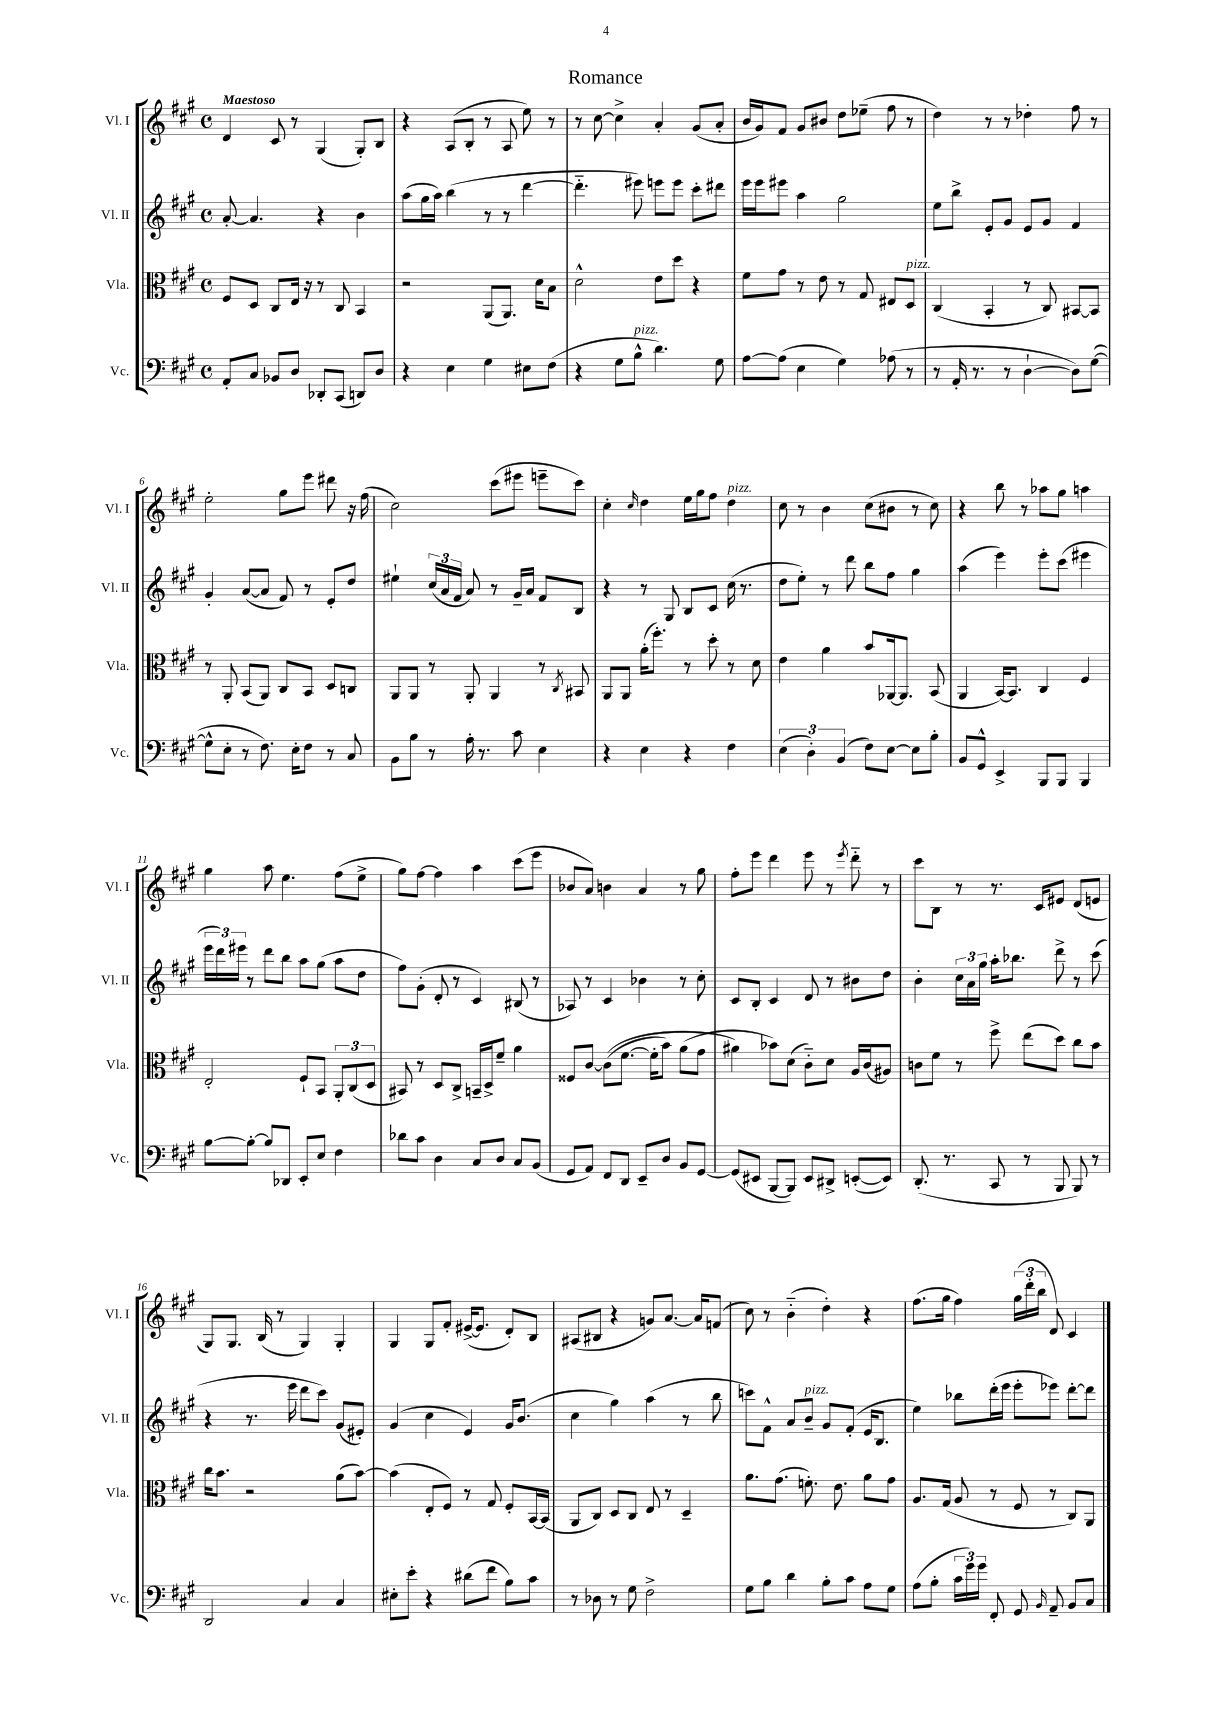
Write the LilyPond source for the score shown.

\header { title = "Romance" }
<<
\new StaffGroup <<
\new Staff = "s0" \with { instrumentName = "Vl. I" shortInstrumentName = "Vl. I" } {
    \clef treble \key a \major \defaultTimeSignature \time 4/4 \tempo "Maestoso"
    \autoBeamOff d'4 cis'8 r8 gis4( gis8[-.) b8] |
    r4 a8[( b8]-. r8 a8 e''8) r8 |
    r8 cis''8~ cis''4-> a'4-. gis'8[( a'8]-. |
    b'16[ gis'16) fis'8] gis'8[ bis'8] d''8[ ees''8]--( fis''8 r8 |
    d''4) r8 r8 des''4-. fis''8 r8 |
    e''2-. gis''8[ e'''8] dis'''8 r16 fis''16( |
    cis''2) cis'''8[( eis'''8] e'''8[-- cis'''8]) |
    cis''4-. \grace { cis''16 } d''4 e''16[ gis''16 fis''8] d''4^\markup { \italic "pizz." } |
    cis''8 r8 b'4 cis''8[( bis'8] r8 cis''8) |
    r4 b''8 r8 aes''8[ gis''8] a''4 |
    gis''4 a''8 e''4. fis''8[( e''8]-> |
    gis''8[) fis''8]~ fis''4 a''4 cis'''8[( e'''8] |
    bes'8[ a'8]) b'4 a'4 r8 gis''8 |
    fis''8[-. e'''8] d'''4 e'''8 r8 \acciaccatura { e'''8 } d'''8-_ r8 |
    cis'''8[ b8] r8 r8. cis'16[ eis'8] d'8[( e'8] |
    gis8[) gis8.] b16( r8 gis4) gis4-. |
    gis4 gis8[ fis'8]-. eis'16[~->( eis'8.] d'8[-.) b8] |
    ais8[( bis8] r4 g'8[) a'8.]~ a'16[ f'8]( |
    cis''8) r8 b'4-_( d''4-.) r4 |
    fis''8.[( gis''16] fis''4) \tuplet 3/2 { gis''16[( d'''16-. b''16] } d'8) cis'4 \bar "|." |
}
\new Staff = "s1" \with { instrumentName = "Vl. II" shortInstrumentName = "Vl. II" } {
    \clef treble \key a \major \defaultTimeSignature \time 4/4
    \autoBeamOff a'8~-. a'4. r4 b'4 |
    a''8[( gis''16 a''16]) b''4( r8 r8 d'''4~ |
    d'''4.-_ eis'''8) e'''8[ e'''8] cis'''8[-. dis'''8] |
    e'''16[ e'''16 eis'''8] a''4 gis''2 |
    e''8[ b''8]-> e'8[-. gis'8] e'8[ gis'8] fis'4 |
    gis'4-. a'8[~( a'8] fis'8) r8 e'8[-. d''8] |
    eis''4-! \tuplet 3/2 { cis''16[( a'16 fis'16] } a'8) r8 gis'16[-- a'16] fis'8[ b8] |
    r4 r8 gis8 b8[ cis'8] cis''16( r8. |
    d''8[ e''8]-.) r8 d'''8 b''8[ fis''8] gis''4 |
    a''4( e'''4) e'''8[-. cis'''8]( eis'''4 |
    \tuplet 3/2 { e'''16[ d'''16) eis'''16] } r8 d'''8[ b''8] a''8[ gis''8]( a''8[ d''8] |
    fis''8[) gis'8]-.( d'8-. r8 cis'4) bis8( r8 |
    aes8) r8 cis'4 bes'4 r8 cis''8-. |
    cis'8[ b8]-. cis'4 d'8 r8 bis'8[ d''8] |
    b'4-. \tuplet 3/2 { cis''16[ a'16 gis''16] } a''16[-. bes''8.] d'''8-> r8 cis'''8( |
    r4 r8. e'''16 d'''8[ cis'''8]) gis'8[( eis'8]-.) |
    gis'4( cis''4 e'4) gis'16[ b'8.]( |
    cis''4 gis''4) a''4( r8 b''8 |
    c'''8[) fis'8]-^ a'8[ b'8]--^\markup { \italic "pizz." } gis'8[ fis'8]-.( e'16[ b8.] |
    e''4) bes''8[ d'''16-.( e'''16] e'''8[-. ees'''8]) d'''8[~-. d'''8] \bar "|." |
}
\new Staff = "s2" \with { instrumentName = "Vla." shortInstrumentName = "Vla." } {
    \clef alto \key a \major \defaultTimeSignature \time 4/4
    \autoBeamOff fis8[ d8] cis8[ e16] r16 r8 cis8 b,4 |
    r2 a,8[( a,8.]) d'16[ b8] |
    d'2-^ e'8[ d''8] r4 |
    fis'8[ gis'8] r8 e'8 r8 gis8 eis8[ d8]^\markup { \italic "pizz." } |
    cis4( b,4-. r8 cis8) bis,8[~ bis,8] |
    r8 a,8-. b,8[( a,8]) cis8[ b,8] d8[ c8] |
    a,8[ a,8] r8 a,8-. a,4 r8 \acciaccatura { cis8 } bis,8 |
    a,8[ a,8] a'16[-.( fis''8.]-.) r8 d''8-. r8 d'8 |
    e'4 a'4 b'8[ aes,16~ aes,8.] b,8( |
    a,4 b,16[~) b,8.] cis4 fis4 |
    e2-. fis8[-! b,8] \tuplet 3/2 { a,8[-. cis8( d8] } |
    bis,8) r8 d8[ cis8]-> b,16[-- d16-> fis'8]-- a'4 |
    fisis8[ cis'8]~ cis'8[(\( fis'8.]~ fis'16[-. b'8]) a'8[( gis'8] |
    ais'4\) bes'8[) d'8]( cis'8[-_) d'8] a16[ cis'16( ais8]) |
    c'8[ fis'8] r8 fis''8-> e''8[( d''8]) cis''8[ b'8] |
    cis''16[ b'8.] r2 a'8[( b'8]~) |
    b'4( e8[-. fis8]) r8 gis8 fis8[-. b,16~ b,16]( |
    a,8[ cis8]) d8[ cis8] e8 r8 d4-- |
    a'8.[ gis'8.]( f'8.-.) e'8. a'8[ gis'8] |
    a8.[ gis16]( a8 r8 fis8 r8 cis8[) a,8] \bar "|." |
}
\new Staff = "s3" \with { instrumentName = "Vc." shortInstrumentName = "Vc." } {
    \clef bass \key a \major \defaultTimeSignature \time 4/4
    \autoBeamOff a,8[-. cis8] bes,8[ d8] des,8[-. cis,8]( d,8[) d8] |
    r4 e4 gis4 eis8[ fis8]( |
    r4 gis8[ b8]-^^\markup { \italic "pizz." } d'4.) gis8 |
    a8[~ a8]( e4 gis4) aes8( r8 |
    r8 a,16-. r8. r8 d4~-! d8[) gis8]~( |
    gis8[-^ e8]-. r8 fis8.) e16[-. fis8] r8 cis8 |
    b,8[ b8] r8 a16-. r8. cis'8 e4 |
    r4 e4 r4 fis4 |
    \tuplet 3/2 { e4( d4-.) b,4( } fis8[) e8]~ e8[ b8]-. |
    b,8[ gis,8]-^ e,4-> b,,8[ b,,8] b,,4 |
    b8[~ b8]~-. b8[ des,8] e,8[-. e8] fis4 |
    des'8[ cis'8] d4 cis8[ d8] cis8[ b,8]( |
    gis,8[ a,8]) fis,8[ d,8] e,8[-- d8] b,8[ gis,8]~ |
    gis,8[( eis,8] b,,8[~ b,,8]) eis,8[ dis,8]-> e,8[~-.( e,8]) |
    d,8.-.( r8. cis,8 r8 b,,8 b,,8) r8 |
    d,2 cis4 cis4 |
    eis8[-. e'8]-. r4 dis'8[( fis'8] b8[) cis'8] |
    r8 des8 r8 gis8 fis2-> |
    gis8[ b8] d'4 b8[-. cis'8] a8[ gis8] |
    a8[( b8]-. \tuplet 3/2 { cis'16[ gis'16) gis'16] } fis,8-. gis,8 \grace { b,16 } a,8-- b,8[ cis8] \bar "|." |
}
>>
>>
